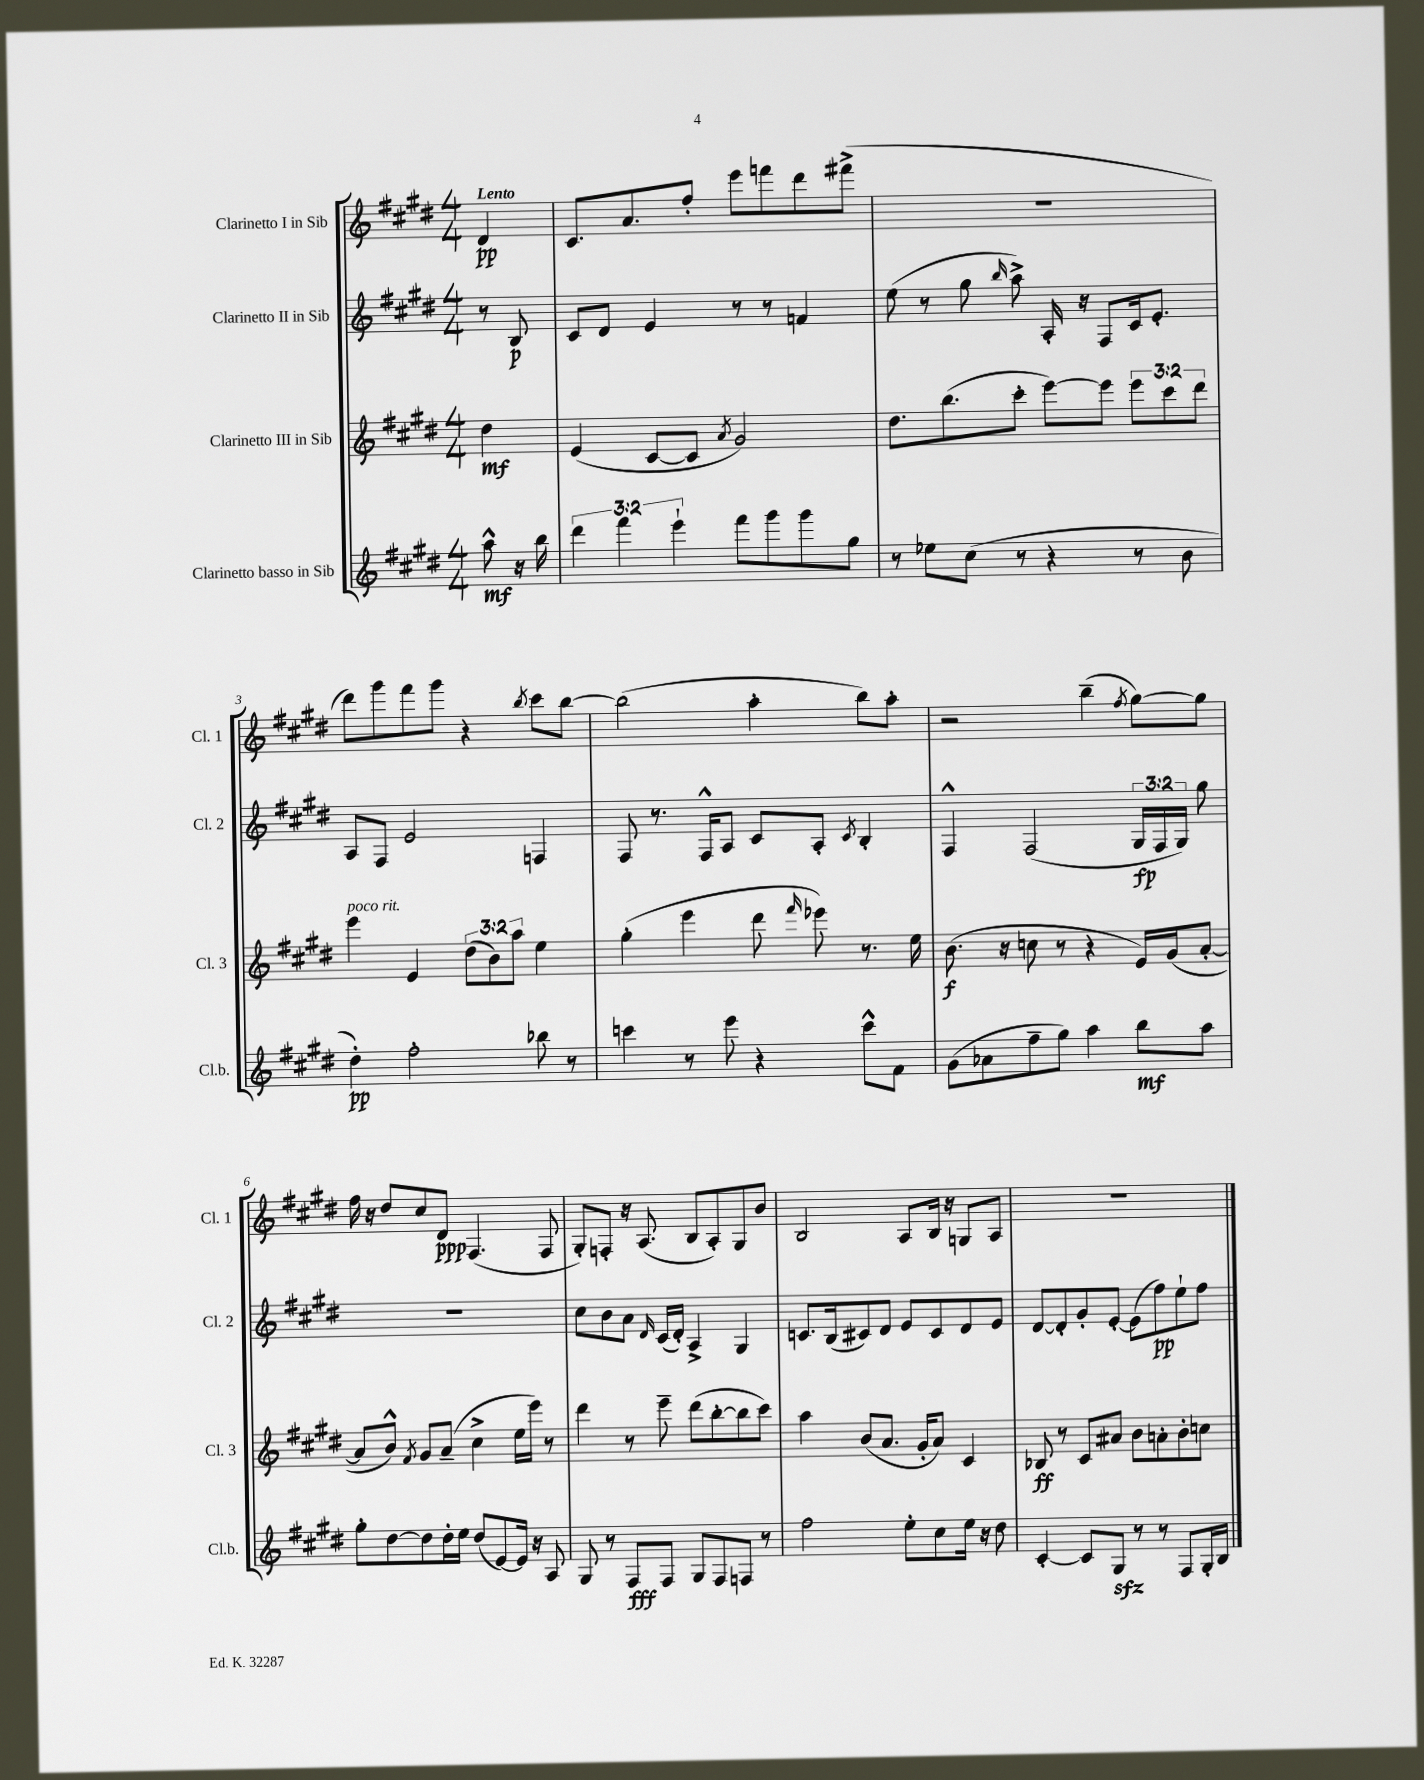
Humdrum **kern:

**kern	**kern	**kern	**kern
*staff4	*staff3	*staff2	*staff1
*clefG2	*clefG2	*clefG2	*clefG2
*k[f#c#g#d#]	*k[f#c#g#d#]	*k[f#c#g#d#]	*k[f#c#g#d#]
*M4/4	*M4/4	*M4/4	*M4/4
8aa^^	4dd#	8r	4d#
16r	.	8B	.
16bb	.	.	.
=	=	=	=
6ddd#	(4e	8c#	8.c#
.	.	8d#	.
6fff#	.	.	.
.	.	.	8.a
.	[8c#	4e	.
6eee`	.	.	.
.	8c#]	.	8ff#'
.	8qa	.	.
8fff#	2g#)	8r	8eee
8ggg#	.	8r	8fff
8ggg#	.	4f	8ddd#
8gg#	.	.	(8fff#^
=	=	=	=
8r	8.dd#	(8ee	1r
8ee-	.	8r	.
.	(8.bb	.	.
(8cc#	.	8gg#	.
.	.	16qqbb	.
8r	8ccc#'	8aa^)	.
4r	[8eee)	16A'	.
.	.	16r	.
.	8eee]	8F#	.
8r	12eee	16c#	.
.	.	8.e'	.
.	12ccc#	.	.
8b	.	.	.
.	12ddd#	.	.
=	=	=	=
4dd#')	4eee	8A	8ddd#)
.	.	8F#	8ggg#
2ff#'	4e	2e	8fff#
.	.	.	8ggg#
.	(12dd#	.	4r
.	12b)	.	.
.	12aa	.	.
.	.	.	8qbb
8bb-	4ee	4F	8ccc#
8r	.	.	[8bb
=	=	=	=
4ccc	(4gg#'	8F#	(2bb]
.	.	8.r	.
8r	4eee	.	.
.	.	16F#^^	.
8eee	.	8A	.
4r	8ddd#	8c#	4aa'
.	16qqfff#	.	.
.	8eee-)	8A'	.
.	.	8qc#	.
8ccc^^	8.r	4B'	8bb)
8f#	.	.	8aa'
.	16ee	.	.
=	=	=	=
(8g#	(8.b	4F#^^	2r
8a-	.	.	.
.	16r	.	.
8ff#~	8cc	(2F#	.
8gg#)	8r	.	.
4aa	4r	.	(4bb~
.	.	.	8qff#
8bb	16e)	24G#	[8gg#)
.	.	24F#	.
.	(16g#	.	.
.	.	24G#)	.
8aa	[8a'	8gg#	8gg#]
=	=	=	=
8gg#'	8a]	1r	16ff#
.	.	.	16r
[8dd#	8b^^)	.	8dd#
.	8qf#	.	.
8dd#]	8g#	.	8cc#
16dd#'	(8a~	.	8d#
16ee	.	.	.
(8dd#	4cc#^	.	(4.F#
[8e)	.	.	.
16e]	16ee	.	.
16r	16eee)	.	.
8A	8r	.	8F#
=	=	=	=
8G#	4ddd#	8cc#	8G#')
8r	.	8b	8F'
8F#	8r	8a	16r
.	.	.	(8.A
.	.	16qqd#	.
8F#	8eee~	(16c#	.
.	.	16d#')	.
8G#	(8ddd#	4A^	8B
8F#	[8bb'	.	8A')
8F	8bb]	4G#	8G#
8r	8ccc#)	.	8b
=	=	=	=
2ff#	4aa	8.c	2B
.	.	(16B	.
.	(8b	8c#)	.
.	8.a	8d#	.
8ee'	.	8e	8A
.	16g#'	.	.
8cc#	8a)	8c#	16B
.	.	.	16r
16ee	4c#	8d#	8G
16r	.	.	.
8dd#	.	8e	8A
=	=	=	=
[4c#'	8B-	[8d#	1r
.	8r	8d#']	.
8c#]	8c#	8g#'	.
8G#	8a#	[8e'	.
8r	8b	(8e]	.
8r	8a'	8ff#)	.
8F#	8b'	8ee`	.
16G#'	8cc	8ff#	.
16B	.	.	.
==	==	==	==
*-	*-	*-	*-
